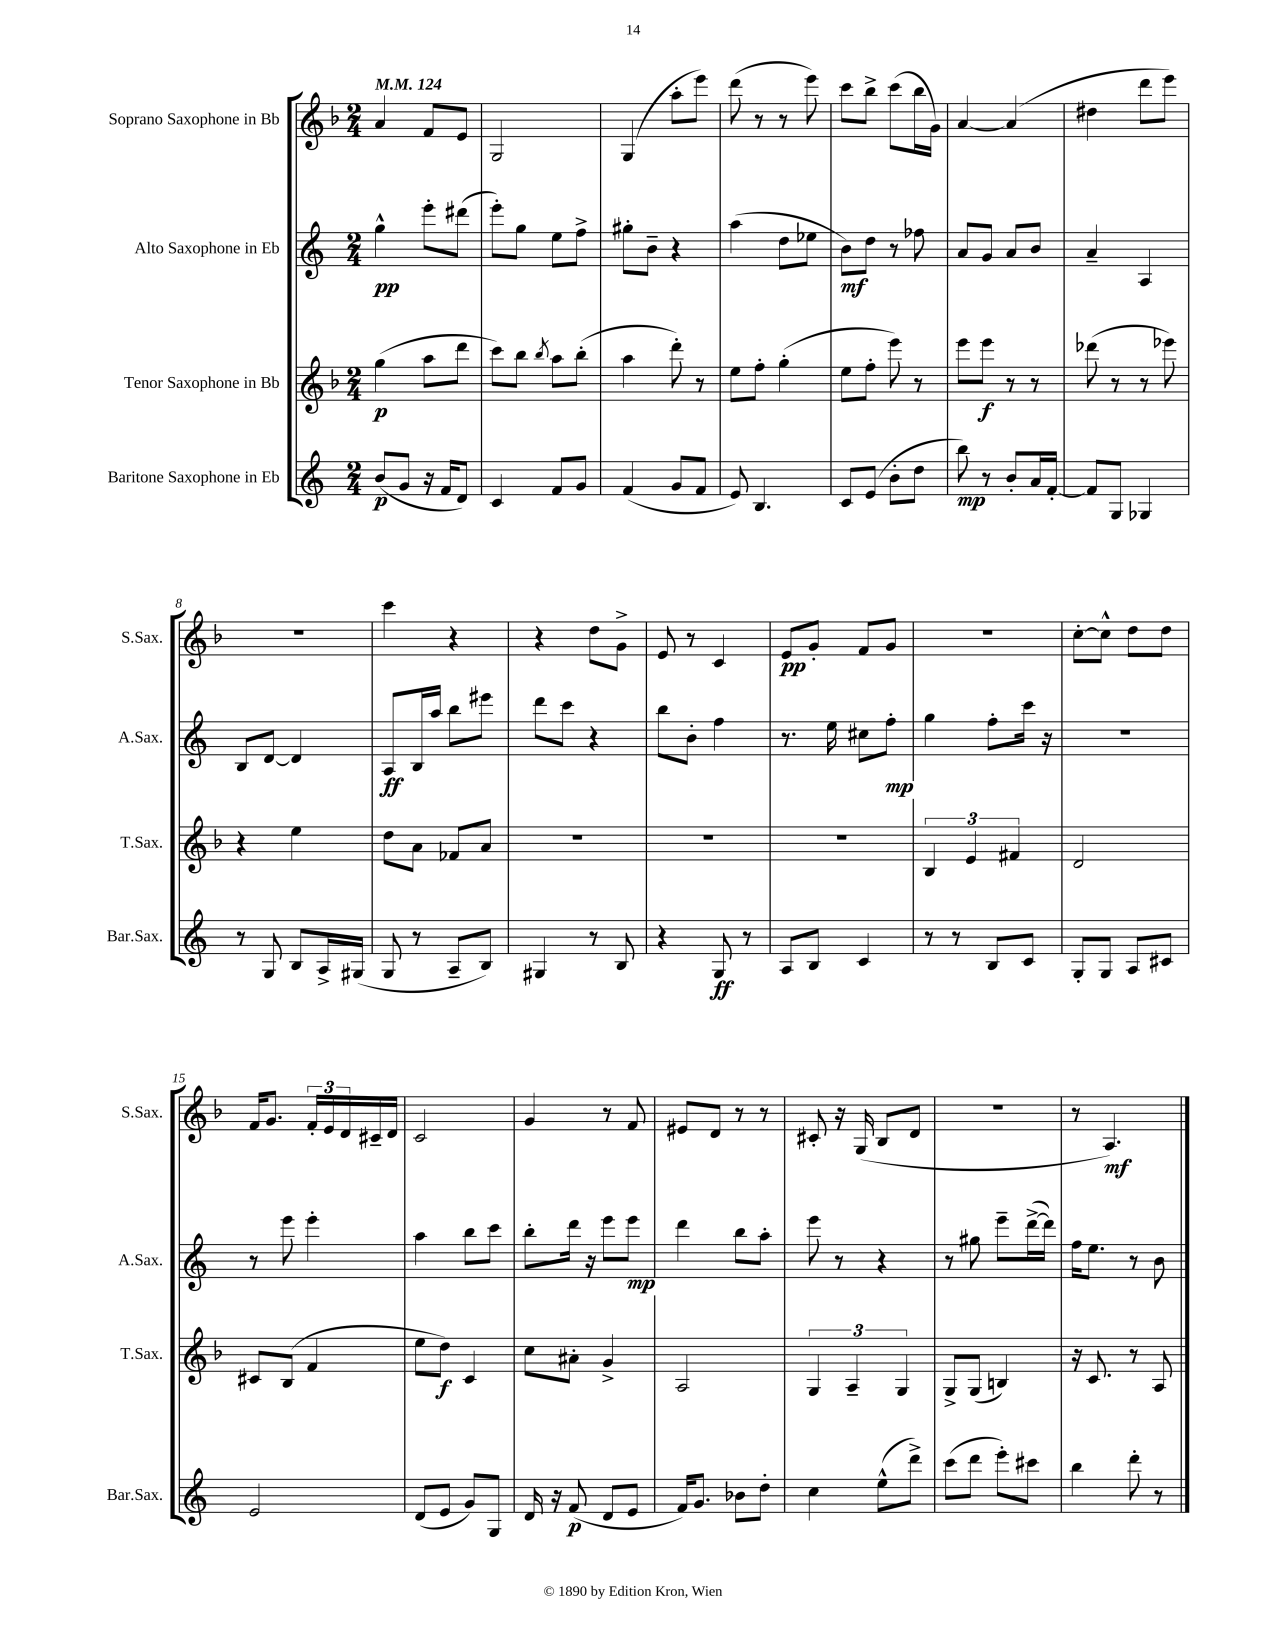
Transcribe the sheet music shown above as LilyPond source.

<<
\new StaffGroup <<
\new Staff = "s0" \with { instrumentName = "Soprano Saxophone in Bb" shortInstrumentName = "S.Sax." } {
    \clef treble \key f \major \numericTimeSignature \time 2/4 \tempo 4 = 124
    a'4 f'8 e'8 |
    g2 |
    g4( a''8-. e'''8) |
    d'''8( r8 r8 e'''8) |
    c'''8 bes''8-> c'''8( bes''16 g'16) |
    a'4~ a'4( |
    dis''4 d'''8 e'''8) |
    r2 |
    c'''4 r4 |
    r4 d''8 g'8-> |
    e'8 r8 c'4 |
    e'8\pp g'8-. f'8 g'8 |
    R2 |
    c''8~-. c''8-^ d''8 d''8 |
    f'16 g'8. \tuplet 3/2 { f'16-. e'16 d'16 } cis'16-- d'16 |
    c'2 |
    g'4 r8 f'8 |
    eis'8 d'8 r8 r8 |
    cis'8-. r16 g16( bes8 d'8 |
    R2 |
    r8 a4.\mf) \bar "|." |
}
\new Staff = "s1" \with { instrumentName = "Alto Saxophone in Eb" shortInstrumentName = "A.Sax." } {
    \clef treble \key c \major \numericTimeSignature \time 2/4
    g''4-^\pp e'''8-. dis'''8( |
    e'''8-.) g''8 e''8 f''8-> |
    gis''8-. b'8-- r4 |
    a''4( d''8 ees''8 |
    b'8\mf) d''8 r8 fes''8 |
    a'8 g'8 a'8 b'8 |
    a'4-- a4 |
    b8 d'8~ d'4 |
    a8\ff b16 a''16 b''8 eis'''8 |
    d'''8 c'''8 r4 |
    b''8 b'8-. f''4 |
    r8. e''16 cis''8 f''8-.\mp |
    g''4 f''8-. c'''16 r16 |
    R2 |
    r8 e'''8 e'''4-. |
    a''4 b''8 c'''8 |
    b''8-. d'''16 r16 e'''8 e'''8\mp |
    d'''4 b''8 a''8-. |
    e'''8 r8 r4 |
    r8 gis''8 e'''8-- d'''16~->( d'''16) |
    f''16 e''8. r8 b'8 \bar "|." |
}
\new Staff = "s2" \with { instrumentName = "Tenor Saxophone in Bb" shortInstrumentName = "T.Sax." } {
    \clef treble \key f \major \numericTimeSignature \time 2/4
    g''4\p( a''8 d'''8 |
    c'''8) bes''8 \acciaccatura { bes''8 } a''8 bes''8-.( |
    a''4 d'''8-.) r8 |
    e''8 f''8-. g''4-.( |
    e''8 f''8-. e'''8) r8 |
    e'''8 e'''8\f r8 r8 |
    des'''8( r8 r8 ees'''8) |
    r4 e''4 |
    d''8 a'8 fes'8 a'8 |
    R2 |
    R2 |
    R2 |
    \tuplet 3/2 { bes4 e'4 fis'4 } |
    d'2 |
    cis'8 bes8( f'4 |
    e''8 d''8\f) c'4 |
    c''8 ais'8-. g'4-> |
    a2 |
    \tuplet 3/2 { g4 a4-- g4 } |
    g8-> g8( b4) |
    r16 c'8. r8 a8 \bar "|." |
}
\new Staff = "s3" \with { instrumentName = "Baritone Saxophone in Eb" shortInstrumentName = "Bar.Sax." } {
    \clef treble \key c \major \numericTimeSignature \time 2/4
    b'8\p( g'8 r16 f'16 d'8) |
    c'4 f'8 g'8 |
    f'4( g'8 f'8 |
    e'8) b4. |
    c'8 e'8( b'8-. d''8 |
    b''8\mp) r8 b'8-. a'16 f'16~-. |
    f'8 g8 ges4 |
    r8 g8 b8 a16-> gis16( |
    g8 r8 a8-- b8) |
    gis4 r8 b8 |
    r4 g8\ff r8 |
    a8 b8 c'4 |
    r8 r8 b8 c'8 |
    g8-. g8 a8 cis'8 |
    e'2 |
    d'8( e'8 g'8) g8 |
    d'16 r16 f'8\p( d'8 e'8 |
    f'16) g'8. bes'8 d''8-. |
    c''4 e''8-^( d'''8->) |
    c'''8( d'''8 e'''8-.) cis'''8 |
    b''4 d'''8-. r8 \bar "|." |
}
>>
>>
